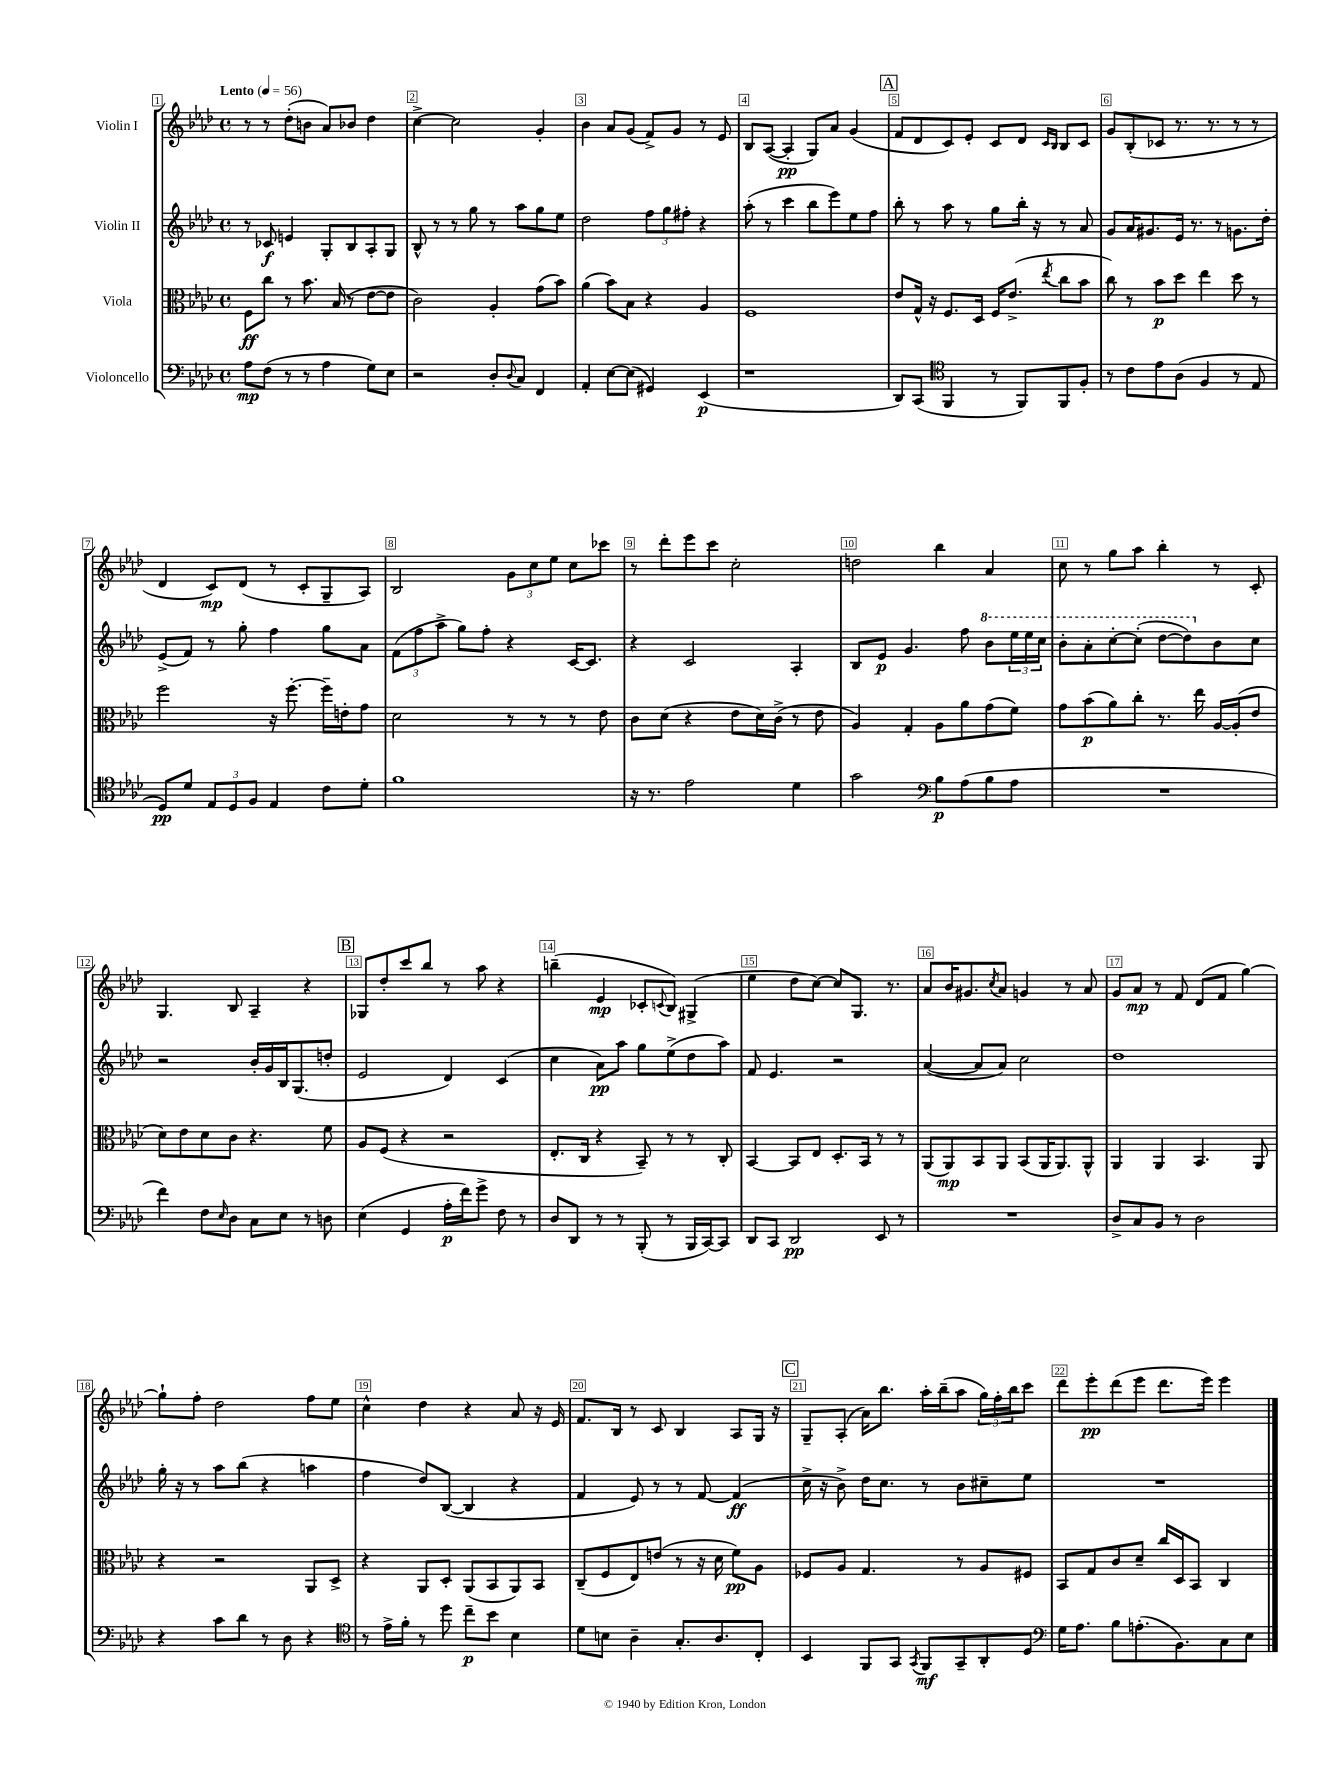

**kern	**dynam	**kern	**dynam	**kern	**dynam	**kern	**dynam
*part4	*part4	*part3	*part3	*part2	*part2	*part1	*part1
*staff4	*staff4	*staff3	*staff3	*staff2	*staff2	*staff1	*staff1
*I"Violoncello	*	*I"Viola	*	*I"Violin II	*	*I"Violin I	*
*clefF4	*	*clefC3	*	*clefG2	*	*clefG2	*
*k[b-e-a-d-]	*	*k[b-e-a-d-]	*	*k[b-e-a-d-]	*	*k[b-e-a-d-]	*
*M4/4	*	*M4/4	*	*M4/4	*	*M4/4	*
*met(c)	*	*met(c)	*	*met(c)	*	*met(c)	*
*MM56	*	*MM56	*	*MM56	*	*MM56	*
=1	=1	=1	=1	=1	=1	=1	=1
!	!	!	!	!	!	!LO:TX:a:B:t=Lento	!
8A-\L	mp	8F\L	ff	8r	.	8r	.
(8F\J	.	8cc\J	.	8c-X/	f	8r	.
8r	.	8r	.	4en/	.	(8dd-'\L	.
8r	.	8.b-\	.	.	.	8bn\J	.
4A-\	.	.	.	8G'/L	.	8a-/L)	.
.	.	(16B-/	.	.	.	.	.
.	.	8r	.	8B-/	.	8b-X/J	.
8G\L)	.	[8e-\L	.	8A-'/	.	4dd-\	.
8E-\J	.	8e-\J]	.	8G/J	.	.	.
=2	=2	=2	=2	=2	=2	=2	=2
2r	.	2c\)	.	8B-^^/	.	[4cc^\	.
.	.	.	.	8r	.	.	.
.	.	.	.	8r	.	2cc\]	.
.	.	.	.	8gg\	.	.	.
8D-'/L	.	4A-'/	.	8r	.	.	.
8qqD-/	.	.	.	.	.	.	.
8C/J	.	.	.	8aa-\L	.	.	.
4FF/	.	(8g\L	.	8gg\	.	4g'/	.
.	.	8b-\J)	.	8ee-\J	.	.	.
=3	=3	=3	=3	=3	=3	=3	=3
4AA-'/	.	(4a-\	.	2dd-\	.	4b-\	.
[8E-\L	.	8b-\L)	.	.	.	8a-/L	.
(8E-\J]	.	8B-\J	.	.	.	(8g/J	.
4GG#X/)	.	4r	.	12ff\L	.	8f^/L)	.
.	.	.	.	12gg\	.	.	.
.	.	.	.	.	.	8g/J	.
.	.	.	.	12ff#X'\J	.	.	.
(4EE-/	p	4A-/	.	4r	.	8r	.
.	.	.	.	.	.	8e-/	.
=4	=4	=4	=4	=4	=4	=4	=4
1r	.	1F	.	(8aa-'\	.	8B-/L	.
.	.	.	.	8r	.	([8A-/J	.
.	.	.	.	4ccc\	.	4A-'/]	pp
.	.	.	.	8bb-\L	.	8G/L)	.
.	.	.	.	8eee-\)	.	8a-/J	.
.	.	.	.	8ee-\	.	(4g/	.
.	.	.	.	8ff\J	.	.	.
!!LO:REH:place=s1:t=A
=5	=5	=5	=5	=5	=5	=5	=5
8DD-/L)	.	8e-/L	.	8bb-'\	.	8f/L	.
(8CC/J	.	16G^^/Jk	.	8r	.	8d-/	.
.	.	16r	.	.	.	.	.
*clefC4	*	*	*	*	*	*	*
4FF/	.	8.F/L	.	8aa-\	.	8c/)	.
.	.	.	.	8r	.	8e-'/J	.
.	.	16D-/Jk	.	.	.	.	.
8r	.	16F/KL	.	8gg\L	.	8c/L	.
.	.	(8.e-^/J	.	.	.	.	.
8FF/L)	.	.	.	16bb-'\Jk	.	8d-/J	.
.	.	.	.	16r	.	.	.
.	.	.	.	.	.	16qqc/LL	.
.	.	8qee-/	.	.	.	16qqB-/JJ	.
8FF/	.	8cc\L	.	8r	.	8B-/L	.
8F'/J	.	8b-\J	.	8a-/	.	8c/J	.
=6	=6	=6	=6	=6	=6	=6	=6
8r	.	8cc\)	.	8g/L	.	8g/L	.
8c\L	.	8r	.	16a-/K	.	(8B-'/	.
.	.	.	.	8.g#X/	.	.	.
8e-\	.	8b-\L	p	.	.	8c-X/J	.
(8A-\J	.	8dd-\J	.	16e-/Jk	.	8.r	.
.	.	.	.	8.r	.	.	.
4F/	.	4ee-\	.	.	.	.	.
.	.	.	.	.	.	8.r	.
.	.	.	.	8r	.	.	.
8r	.	8dd-\	.	8.gn\L	.	8r	.
8E-/	.	8r	.	.	.	8r	.
.	.	.	.	16dd-'\Jk	.	.	.
!!LO:LB:g=z
=7	=7	=7	=7	=7	=7	=7	=7
8D-/L)	pp	2ff\	.	(8e-^/L	.	4d-/	.
8d-/J	.	.	.	8f/J)	.	.	.
12E-/L	.	.	.	8r	.	8c/L)	mp
12D-/	.	.	.	.	.	.	.
.	.	.	.	8gg'\	.	(8d-/J	.
12F/J	.	.	.	.	.	.	.
4E-/	.	16r	.	4ff\	.	8r	.
.	.	[8.ff'\	.	.	.	.	.
.	.	.	.	.	.	8c'/L	.
8c\L	.	16ff~\LL]	.	8gg\L	.	8G~/	.
.	.	16en'\J	.	.	.	.	.
8d-'\J	.	8g\J	.	8a-\J	.	8A-/J)	.
=8	=8	=8	=8	=8	=8	=8	=8
1f	.	2d-\	.	(12f\L	.	2B-/	.
.	.	.	.	12ff\	.	.	.
.	.	.	.	12aa-^\J	.	.	.
.	.	.	.	8gg\L)	.	.	.
.	.	.	.	8ff'\J	.	.	.
.	.	8r	.	4r	.	12g\L	.
.	.	.	.	.	.	12cc\	.
.	.	8r	.	.	.	.	.
.	.	.	.	.	.	12ee-\J	.
.	.	8r	.	[16c/KL	.	8cc\L	.
.	.	.	.	8.c/J]	.	.	.
.	.	8e-\	.	.	.	8ccc-X\J	.
=9	=9	=9	=9	=9	=9	=9	=9
16r	.	8c\L	.	4r	.	8r	.
8.r	.	.	.	.	.	.	.
.	.	(8d-\J	.	.	.	8ddd-'\L	.
2e-\	.	4r	.	2c/	.	8eee-\	.
.	.	.	.	.	.	8ccc\J	.
.	.	8e-\L	.	.	.	2cc'\	.
.	.	16d-\L)	.	.	.	.	.
.	.	(16c^\JJ	.	.	.	.	.
4d-\	.	8r	.	4A-'/	.	.	.
.	.	8e-\	.	.	.	.	.
=10	=10	=10	=10	=10	=10	=10	=10
2g\	.	4A-/)	.	8B-/L	.	2ddn\	.
.	.	.	.	8e-/J	p	.	.
.	.	4G'/	.	4.g/	.	.	.
*clefF4	*	*	*	*	*	*	*
8B-\L	p	8A-\L	.	.	.	4bb-\	.
(8A-\	.	8a-\	.	8ff\	.	.	.
*	*	*	*	*8va	*	*	*
8B-\	.	(8g\	.	8bb-\L	.	4a-/	.
8A-\J	.	8f\J)	.	24eee-\L	.	.	.
.	.	.	.	24eee-\	.	.	.
.	.	.	.	24ccc\JJ	.	.	.
=11	=11	=11	=11	=11	=11	=11	=11
1r	.	8g\L	.	8bb-'\L	.	8cc\	.
.	.	(8b-\	p	8aa-'\	.	8r	.
.	.	8a-\)	.	[8ccc'\	.	8gg\L	.
.	.	8cc'\J	.	(8ccc'\J]	.	8aa-\J	.
.	.	8.r	.	[8ddd-\L	.	4bb-'\	.
.	.	.	.	8ddd-\])	.	.	.
.	.	16ee-\	.	.	.	.	.
*	*	*	*	*X8va	*	*	*
.	.	[16A-/LL	.	8b-\	.	8r	.
.	.	(16A-'/J]	.	.	.	.	.
.	.	8e-/J	.	8cc\J	.	8c'/	.
!!LO:LB:g=z
=12	=12	=12	=12	=12	=12	=12	=12
4f\)	.	8d-\L)	.	2r	.	4.G/	.
.	.	8e-\	.	.	.	.	.
8F\L	.	8d-\	.	.	.	.	.
16qqE-/	.	.	.	.	.	.	.
8D-\J	.	8c\J	.	.	.	8B-/	.
8C\L	.	4.r	.	16b-'/LL	.	4A-~/	.
.	.	.	.	16g/	.	.	.
8E-\J	.	.	.	16B-/J	.	.	.
.	.	.	.	(8.G/	.	.	.
8r	.	.	.	.	.	4r	.
8Dn\	.	8f\	.	8ddn'/J	.	.	.
!!LO:REH:place=s1:t=B
=13	=13	=13	=13	=13	=13	=13	=13
(4E-\	.	8A-/L	.	2e-/	.	8G-X/L	.
.	.	(8F/J	.	.	.	8dd-'/	.
4GG/	.	4r	.	.	.	8ccc/	.
.	.	.	.	.	.	8bb-/J	.
16A-'\LL	p	2r	.	4d-/)	.	8r	.
16f\J)	.	.	.	.	.	.	.
8g^\J	.	.	.	.	.	8aa-\	.
8F\	.	.	.	(4c/	.	4r	.
8r	.	.	.	.	.	.	.
=14	=14	=14	=14	=14	=14	=14	=14
8D-/L	.	8.E-'/L	.	4cc\	.	(4bbn~\	.
8DD-/J	.	.	.	.	.	.	.
.	.	16C/Jk	.	.	.	.	.
8r	.	4r	.	8a-\L)	pp	4e-/	mp
8r	.	.	.	8aa-\J	.	.	.
(8BBB-'/	.	8BB-~/)	.	8gg\L	.	8c-X'/L	.
.	.	.	.	.	.	8qqcn/	.
8r	.	8r	.	(8ee-^\	.	8B-/J)	.
16BBB-/LL	.	8r	.	8dd-\	.	(4G#X^/	.
[16CC/J)	.	.	.	.	.	.	.
8CC/J]	.	8C'/	.	8aa-\J)	.	.	.
=15	=15	=15	=15	=15	=15	=15	=15
8DD-/L	.	[4BB-/	.	8f/	.	4ee-\	.
8CC/J	.	.	.	4.e-/	.	.	.
2DD-/	pp	8BB-/L]	.	.	.	8dd-\L	.
.	.	8E-/J	.	.	.	[8cc\J)	.
.	.	8.D-'/L	.	2r	.	8cc/L]	.
.	.	.	.	.	.	8.G/J	.
.	.	16BB-/Jk	.	.	.	.	.
8EE-/	.	8r	.	.	.	.	.
.	.	.	.	.	.	8.r	.
8r	.	8r	.	.	.	.	.
=16	=16	=16	=16	=16	=16	=16	=16
1r	.	(8AA-/L	.	([4a-/	.	8a-/L	.
.	.	8AA-/)	mp	.	.	16b-/K	.
.	.	.	.	.	.	8.g#X/	.
.	.	8BB-/	.	8a-/L]	.	.	.
.	.	.	.	.	.	8qcc/	.
.	.	8AA-/J	.	8a-/J)	.	8a-/J	.
.	.	(8BB-/L	.	2cc\	.	4gn/	.
.	.	16AA-/K	.	.	.	.	.
.	.	8.AA-/)	.	.	.	.	.
.	.	.	.	.	.	8r	.
.	.	8AA-^^/J	.	.	.	8a-/	.
=17	=17	=17	=17	=17	=17	=17	=17
8D-^/L	.	4AA-/	.	1dd-	.	8g/L	.
8C/	.	.	.	.	.	8a-/J	mp
8BB-/J	.	4AA-/	.	.	.	8r	.
8r	.	.	.	.	.	8f/	.
2D-\	.	4.BB-/	.	.	.	(8d-/L	.
.	.	.	.	.	.	8f/J	.
.	.	.	.	.	.	[4gg\)	.
.	.	8AA-/	.	.	.	.	.
!!LO:LB:g=z
=18	=18	=18	=18	=18	=18	=18	=18
4r	.	4r	.	16gg'\	.	8gg`\L]	.
.	.	.	.	16r	.	.	.
.	.	.	.	8r	.	8ff'\J	.
8c\L	.	2r	.	8aa-\L	.	2dd-\	.
8d-\J	.	.	.	(8bb-\J	.	.	.
8r	.	.	.	4r	.	.	.
8D-\	.	.	.	.	.	.	.
4r	.	8AA-/L	.	4aan\	.	8ff\L	.
.	.	8D-^/J	.	.	.	8ee-\J	.
=19	=19	=19	=19	=19	=19	=19	=19
*clefC4	*	*	*	*	*	*	*
8r	.	4r	.	4ff\	.	4cc^^\	.
16e-^\LL	.	.	.	.	.	.	.
16f'\JJ	.	.	.	.	.	.	.
8r	.	8AA-/L	.	8dd-/L)	.	4dd-\	.
8dd-\	.	8D-'/J	.	([8B-/J	.	.	.
8cc~\L	p	(8AA-/L	.	4B-/]	.	4r	.
8b-\J	.	8BB-/	.	.	.	.	.
4B-\	.	8AA-/)	.	4r	.	8a-/	.
.	.	8BB-/J	.	.	.	16r	.
.	.	.	.	.	.	16e-/	.
=20	=20	=20	=20	=20	=20	=20	=20
8d-\L	.	(8C~/L	.	4f/	.	8.f/L	.
8Bn\J	.	8F/	.	.	.	.	.
.	.	.	.	.	.	16B-/Jk	.
4A-~\	.	8E-/)	.	8e-/)	.	8r	.
.	.	(8en/J	.	8r	.	8c/	.
8.G'/L	.	8r	.	8r	.	4B-/	.
.	.	16r	.	[8f/	.	.	.
8.A-/	.	16d-\	.	.	.	.	.
.	.	8f\L)	pp	(4f/]	ff	8A-/L	.
8C'/J	.	8A-\J	.	.	.	16G/Jk	.
.	.	.	.	.	.	16r	.
!!LO:REH:place=s1:t=C
=21	=21	=21	=21	=21	=21	=21	=21
4BB-/	.	8F-X/L	.	16cc^\	.	8G~/L	.
.	.	.	.	16r	.	.	.
.	.	8A-/J	.	8b-^\)	.	(8A-'/J	.
8FF/L	.	4.G/	.	16dd-\KL	.	16a-\KL)	.
.	.	.	.	8.cc\J	.	8.bb-\J	.
8GG/J	.	.	.	.	.	.	.
8qGG/	.	.	.	.	.	.	.
8FF/L	mf	.	.	8r	.	16aa-'\LL	.
.	.	.	.	.	.	(16bb-~\J	.
8GG~/	.	8r	.	8b-\L	.	8aa-\J	.
8AA-'/	.	8A-/L	.	8cc#X~\	.	24gg\LL)	.
.	.	.	.	.	.	24ff'\	.
.	.	.	.	.	.	24bb-\J	.
8D-/J	.	8F#X/J	.	8ee-\J	.	8ccc\J	.
=22	=22	=22	=22	=22	=22	=22	=22
*clefF4	*	*	*	*	*	*	*
16G\KL	.	8BB-/L	.	1r	.	8ddd-\L	.
8.A-\J	.	.	.	.	.	.	.
.	.	8G/	.	.	.	8eee-'\	pp
8B-\L	.	8c/	.	.	.	(8ddd-\	.
(8.An'\	.	8d-~/J	.	.	.	8eee-\J	.
.	.	16cc/LL	.	.	.	8.ddd-\L	.
8.BB-\)	.	16D-/J	.	.	.	.	.
.	.	8BB-/J	.	.	.	.	.
.	.	.	.	.	.	16eee-\Jk)	.
8C\	.	4C/	.	.	.	4eee-\	.
8E-\J	.	.	.	.	.	.	.
==	==	==	==	==	==	==	==
*-	*-	*-	*-	*-	*-	*-	*-
